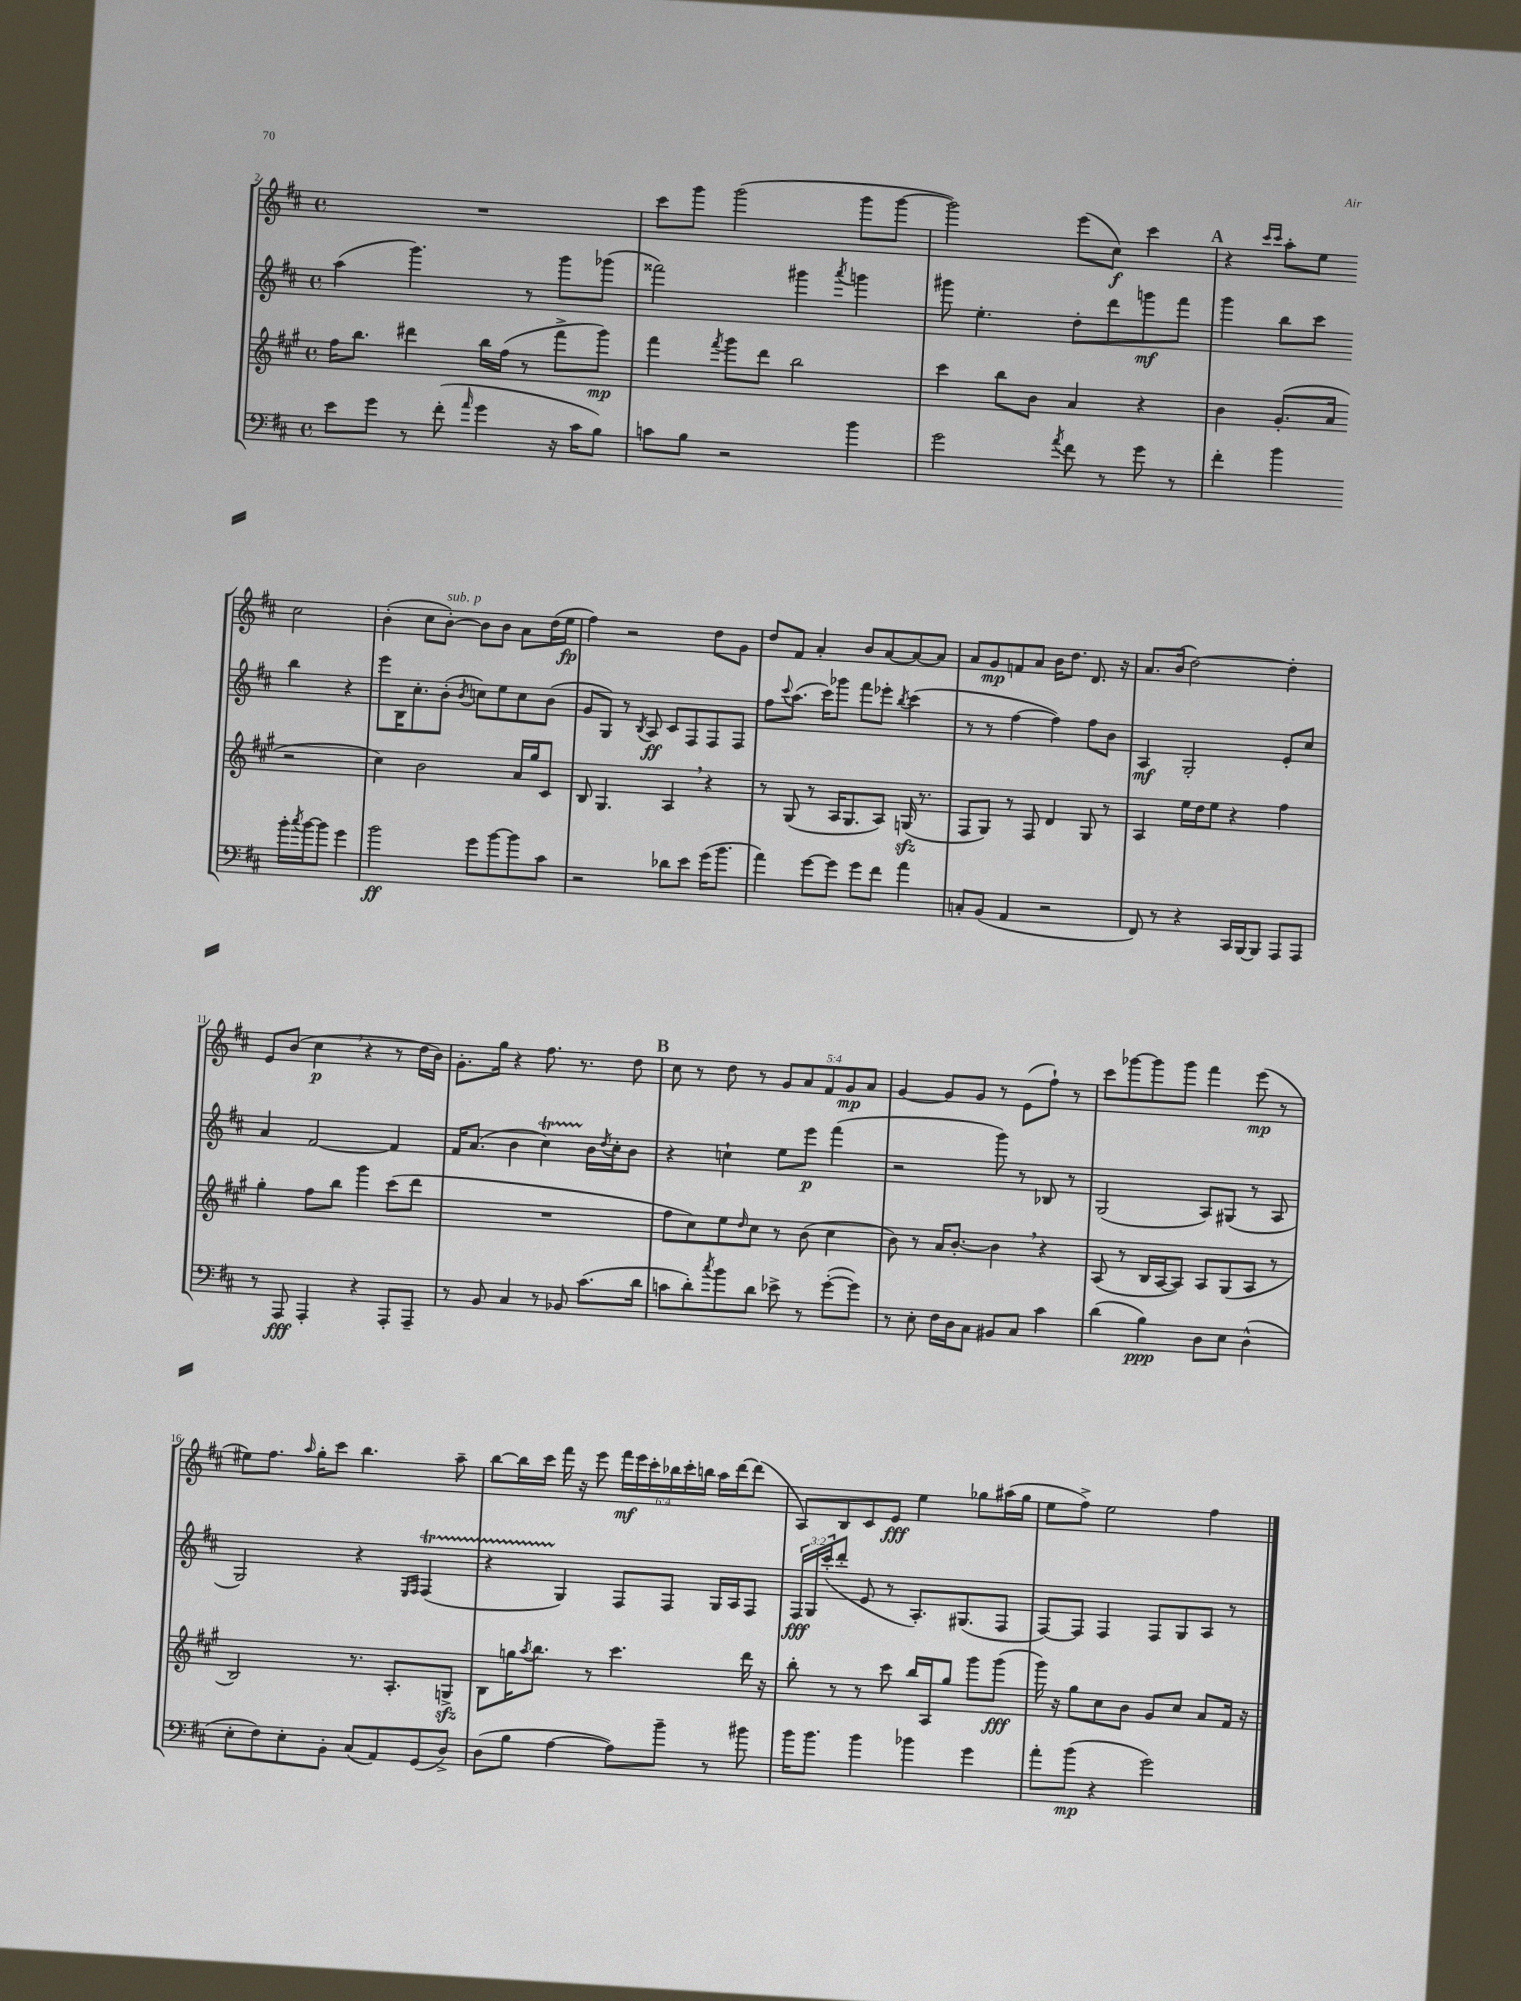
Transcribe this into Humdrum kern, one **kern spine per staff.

**kern	**dynam	**kern	**dynam	**kern	**dynam	**kern	**dynam
*part4	*part4	*part3	*part3	*part2	*part2	*part1	*part1
*staff4	*staff4	*staff3	*staff3	*staff2	*staff2	*staff1	*staff1
*clefF4	*	*clefG2	*	*clefG2	*	*clefG2	*
*k[f#c#]	*	*k[f#c#g#]	*	*k[f#c#]	*	*k[f#c#]	*
*M4/4	*	*M4/4	*	*M4/4	*	*M4/4	*
*met(c)	*	*met(c)	*	*met(c)	*	*met(c)	*
=2	=2	=2	=2	=2	=2	=2	=2
8e\L	.	16ff#\KL	.	(4aa\	.	1r	.
.	.	8.bb\J	.	.	.	.	.
8g\J	.	.	.	.	.	.	.
8r	.	4ddd#X\	.	4.ggg\)	.	.	.
(8f#'\	.	.	.	.	.	.	.
16qqa/	.	.	.	.	.	.	.
4g\	.	16bb\LL	.	.	.	.	.
.	.	(16ff#\JJ	.	.	.	.	.
.	.	8r	.	8r	.	.	.
16r	.	8fff#^\L	.	8ggg\L	.	.	.
16c#\KL	.	.	.	.	.	.	.
8B\J)	.	8ggg#\J)	mp	(8ggg-X\J	.	.	.
=3	=3	=3	=3	=3	=3	=3	=3
8cn\L	.	4fff#\	.	2fff##X\)	.	8ccc#\L	.
8B\J	.	.	.	.	.	8ggg\J	.
.	.	8qfff#/	.	.	.	.	.
2r	.	8ggg#\L	.	.	.	(2ggg\	.
.	.	8ddd\J	.	.	.	.	.
.	.	2bb\	.	4ggg#X\	.	.	.
.	.	.	.	8qaaa/	.	.	.
4b\	.	.	.	4gggn\	.	8ggg\L	.
.	.	.	.	.	.	[8ggg\J	.
=4	=4	=4	=4	=4	=4	=4	=4
2g\	.	4ccc#\	.	8ggg#X\	.	2ggg\])	.
.	.	.	.	4.ee'\	.	.	.
.	.	8bb\L	.	.	.	.	.
.	.	8b\J	.	.	.	.	.
8qa/	.	.	.	.	.	.	.
8f#\	.	4a/	.	8dd'\L	.	(8eee\L	.
8r	.	.	.	8ddd\	.	8cc#\J)	f
8g\	.	4r	.	8gggn\	mf	4ccc#\	.
8r	.	.	.	8fff#\J	.	.	.
!!LO:REH:place=s1:t=A
=5	=5	=5	=5	=5	=5	=5	=5
4f#'\	.	4b\	.	4ggg\	.	4r	.
.	.	.	.	.	.	16qqccc#/LL	.
.	.	.	.	.	.	16qqccc#/JJ	.
4b\	.	(8.g#'/L	.	8bb\L	.	8aa'\L	.
.	.	.	.	8ccc#\J	.	8ee\J	.
.	.	16a/Jk	.	.	.	.	.
16b'\LL	.	2r	.	4bb\	.	2cc#\	.
8qcc#/	.	.	.	.	.	.	.
[16b\J	.	.	.	.	.	.	.
8b\J]	.	.	.	.	.	.	.
4g\	.	.	.	4r	.	.	.
!!LO:LB:g=z
=6	=6	=6	=6	=6	=6	=6	=6
2b\	ff	4cc#\)	.	8eee\L	.	(4b'\	.
.	.	.	.	16B\K	.	.	.
.	.	.	.	8.cc#'\	.	.	.
.	.	2b\	.	.	.	8cc#\L	.
!	!	!	!	!	!	!LO:TX:a:i:t=sub. p	!
.	.	.	.	(8b'\J	.	[8b'\J)	.
.	.	.	.	8qb/	.	.	.
8g\L	.	.	.	8ccn\L)	.	8b\L]	.
[8b\	.	.	.	8ee\	.	8b\J	.
8b\]	.	16a/LL	.	8cc\	.	8a\L	.
.	.	16gg#/J	.	.	.	.	.
8c#\J	.	8c#/J	.	(8b\J	.	(16dd\L	.
.	.	.	.	.	.	16ee\JJ	fp
=7	=7	=7	=7	=7	=7	=7	=7
2r	.	8B/	.	8g/L	.	4ff#\)	.
.	.	4.G#/	.	8G/J)	.	.	.
.	.	.	.	8r	.	2r	.
.	.	.	.	8qB/	.	.	.
.	.	.	.	8A/	ff	.	.
8d-X\L	.	4A,/	.	8c#/L	.	.	.
8e\J	.	.	.	8F#/	.	.	.
(16g\KL	.	4r	.	8F#/	.	8dd\L	.
8.b\J	.	.	.	.	.	.	.
.	.	.	.	8F#/J	.	8g\J	.
=8	=8	=8	=8	=8	=8	=8	=8
4a\)	.	8r	.	8ff#\L	.	8dd/L	.
.	.	.	.	8qqccc#/	.	.	.
.	.	(8G#/	.	(8.aa\J	.	8f#/J	.
[8g\L	.	8r	.	.	.	4a'/	.
.	.	.	.	16ccc#\KL)	.	.	.
8g\J]	.	16A/KL	.	8ggg-X\J	.	.	.
.	.	8.G#/	.	.	.	.	.
8g\L	.	.	.	8fff#\L	.	8b/L	.
8f#\J	.	8A/J)	.	8eee-X'\J	.	[8a/	.
.	.	.	.	8qbb/	.	.	.
4a\	.	(16Gnzz/	.	(4ccc#\	.	8a/_	.
.	.	8.r	.	.	.	.	.
.	.	.	.	.	.	8a/J]	.
=9	=9	=9	=9	=9	=9	=9	=9
8Cn'/L	.	8F#/L	.	8r	.	8a/L	.
(8BB/J	.	8G#/J)	.	8r	.	8g/	mp
4AA/	.	8r	.	[4ff#\	.	8fn/	.
.	.	8F#/	.	.	.	8a/J	.
2r	.	4d/	.	4ff#\])	.	16b\KL	.
.	.	.	.	.	.	8.dd\J	.
.	.	8G#/	.	8ff#\L	.	8.d/	.
.	.	8r	.	8b\J	.	.	.
.	.	.	.	.	.	16r	.
=10	=10	=10	=10	=10	=10	=10	=10
8FF#/)	.	4A/	.	4A/	mf	8.a/L	.
8r	.	.	.	.	.	.	.
.	.	.	.	.	.	(16b/Jk	.
4r	.	16ee\LL	.	2G'/	.	[2dd\)	.
.	.	16dd\J	.	.	.	.	.
.	.	8ee\J	.	.	.	.	.
16CC#/LL	.	4r	.	.	.	.	.
[16BBB/J	.	.	.	.	.	.	.
8BBB/J]	.	.	.	.	.	.	.
8AAA/L	.	4ff#\	.	8e'/L	.	4dd'\]	.
8AAA/J	.	.	.	8cc#/J	.	.	.
!!LO:LB:g=z
=11	=11	=11	=11	=11	=11	=11	=11
8r	.	4gg#'\	.	4a/	.	8e/L	.
8AAA/	fff	.	.	.	.	(8b/J	.
4AAA'/	.	8ff#\L	.	[2f#/	.	4cc#,\	p
.	.	8bb\J	.	.	.	.	.
4r	.	4ggg#\	.	.	.	4r	.
8AAA'/L	.	(8ccc#\L	.	4f#/]	.	8r	.
8AAA~/J	.	8ddd\J	.	.	.	16dd\LL	.
.	.	.	.	.	.	16b\JJ)	.
=12	=12	=12	=12	=12	=12	=12	=12
8r	.	1r	.	16f#/KL	.	8.g'\L	.
.	.	.	.	(8.a/J	.	.	.
8BB/	.	.	.	.	.	.	.
.	.	.	.	.	.	16gg\Jk	.
4C#/	.	.	.	4b\	.	4r	.
8r	.	.	.	4cc#t\)	.	8.ff#\	.
8BB-X/	.	.	.	.	.	.	.
.	.	.	.	.	.	8.r	.
(8.c#\L	.	.	.	16b\LL	.	.	.
.	.	.	.	8qdd/	.	.	.
.	.	.	.	16cc#'\J	.	.	.
.	.	.	.	8b\J	.	8dd\	.
16d\Jk	.	.	.	.	.	.	.
!!LO:REH:place=s1:t=B
=13	=13	=13	=13	=13	=13	=13	=13
8cn\L	.	8ff#\L	.	4r	.	8cc#\	.
8d'\)	.	8cc#\)	.	.	.	8r	.
8qcc#/	.	.	.	.	.	.	.
8b\	.	8ee\	.	4ccn`\	.	8dd\	.
.	.	16qqdd/	.	.	.	.	.
8d\J	.	8cc#\J	.	.	.	8r	.
8e-X^\	.	8r	.	8ee\L	.	10g/L	.
.	.	.	.	.	.	10a/	.
8r	.	(8b\	.	8eee\J	p	.	.
.	.	.	.	.	.	10f#/	.
([8g'\L	.	4cc#\	.	(4fff#\	.	.	.
.	.	.	.	.	.	10g/	mp
8g\J])	.	.	.	.	.	.	.
.	.	.	.	.	.	10a/J	.
=14	=14	=14	=14	=14	=14	=14	=14
8r	.	8b\)	.	2r	.	[4g/	.
8E'\	.	8r	.	.	.	.	.
16F#\LL	.	16a/KL	.	.	.	8g/L]	.
16D\J	.	[8.b'/J	.	.	.	.	.
8C#\J	.	.	.	.	.	8g/J	.
8BB#X/L	.	4b,\]	.	8ggg\)	.	8r	.
8C#/J	.	.	.	8r	.	(8e\L	.
4c#\	.	4r	.	8B-X/	.	8ff#`\J)	.
.	.	.	.	8r	.	8r	.
=15	=15	=15	=15	=15	=15	=15	=15
(4d\	.	(8A/	.	(2G/	.	8ccc#\L	.
.	.	8r	.	.	.	[8ggg-X\	.
4B\)	ppp	16B/LL	.	.	.	8ggg-\]	.
.	.	[16A/J	.	.	.	.	.
.	.	8A/J])	.	.	.	8ggg-\J	.
8D\L	.	8A/L	.	8A/L)	.	4fff#\	.
8E\J	.	(8G#/	.	(8G#X/J	.	.	.
(4D^^\	.	8A/J	.	8r	.	(8eee\	mp
.	.	8r	.	8A/	.	8r	.
!!LO:LB:g=z
=16	=16	=16	=16	=16	=16	=16	=16
8E'\L	.	2B/)	.	2G/)	.	8ee#X\L)	.
8F#\)	.	.	.	.	.	8.ff#\J	.
8E'\	.	.	.	.	.	.	.
.	.	.	.	.	.	16qqaa/	.
.	.	.	.	.	.	16gg'\KL	.
8BB'\J	.	.	.	.	.	8ccc#\J	.
(8C#/L	.	8.r	.	4r	.	4.bb\	.
8AA/)	.	.	.	.	.	.	.
.	.	8.A'/L	.	.	.	.	.
.	.	.	.	16qqE/LL	.	.	.
.	.	.	.	16qqF#/JJ	.	.	.
(8GG/	.	.	.	(4F#t/	.	.	.
8D^/J)	.	8Gnzz^/J	.	.	.	8aa~\	.
=17	=17	=17	=17	=17	=17	=17	=17
(8D\L	.	8B\L	.	4r	.	[8bb\L	.
8B\J	.	16ggn\K	.	.	.	16bb\L]	.
.	.	8qaa/	.	.	.	.	.
.	.	8.bb\J	.	.	.	16ccc#\JJ	.
[4A\	.	.	.	4G/)	.	16fff#\	.
.	.	.	.	.	.	16r	.
.	.	8r	.	.	.	8eee\	.
8A\L])	.	4.ccc#\	.	8F#/L	.	24fff#\LL	mf
.	.	.	.	.	.	24eee\	.
.	.	.	.	.	.	24ccc#'\	.
8b~\J	.	.	.	8F#/J	.	24bb-X\	.
.	.	.	.	.	.	24ccc#'\	.
.	.	.	.	.	.	24bbn\JJ	.
8r	.	.	.	16G/LL	.	16aa\LL	.
.	.	.	.	16A/J	.	[16ddd\J	.
8b#X\	.	16ddd\	.	8F#/J	.	(8ddd\J]	.
.	.	16r	.	.	.	.	.
=18	=18	=18	=18	=18	=18	=18	=18
16b\KL	.	8bb'\	.	24F#/LL	fff	8A/L)	.
.	.	.	.	24G/	.	.	.
8.b\J	.	.	.	.	.	.	.
.	.	.	.	(24ccc#'/J	.	.	.
.	.	8r	.	8ddd'/J	.	8B/	.
4b\	.	8r	.	8e/	.	8c#/	.
.	.	8ccc#\	.	8r	.	8e/J	fff
4b-X\	.	16bb/LL	.	8.A'/L)	.	4ee\	.
.	.	16A/J	.	.	.	.	.
.	.	8gg#/J	.	.	.	.	.
.	.	.	.	(8.G#X/	.	.	.
4g\	.	8ggg#\L	.	.	.	8gg-X\L	.
.	.	(8ggg#\J	fff	8F#/J	.	(16aa#X\L	.
.	.	.	.	.	.	16gg-\JJ	.
=19	=19	=19	=19	=19	=19	=19	=19
8a'\L	.	16ggg#\)	.	[8F#/L)	.	8ee\L	.
.	.	16r	.	.	.	.	.
(8b\J	mp	8gg#\L	.	8F#/J]	.	8ff#^\J)	.
4r	.	8cc#\	.	4F#/	.	2ee\	.
.	.	8b\J	.	.	.	.	.
2g\)	.	8g#/L	.	8F#/L	.	.	.
.	.	8cc#/J	.	8G/	.	.	.
.	.	8a/L	.	8A/J	.	4ff#\	.
.	.	16f#/Jk	.	8r	.	.	.
.	.	16r	.	.	.	.	.
==	==	==	==	==	==	==	==
*-	*-	*-	*-	*-	*-	*-	*-
